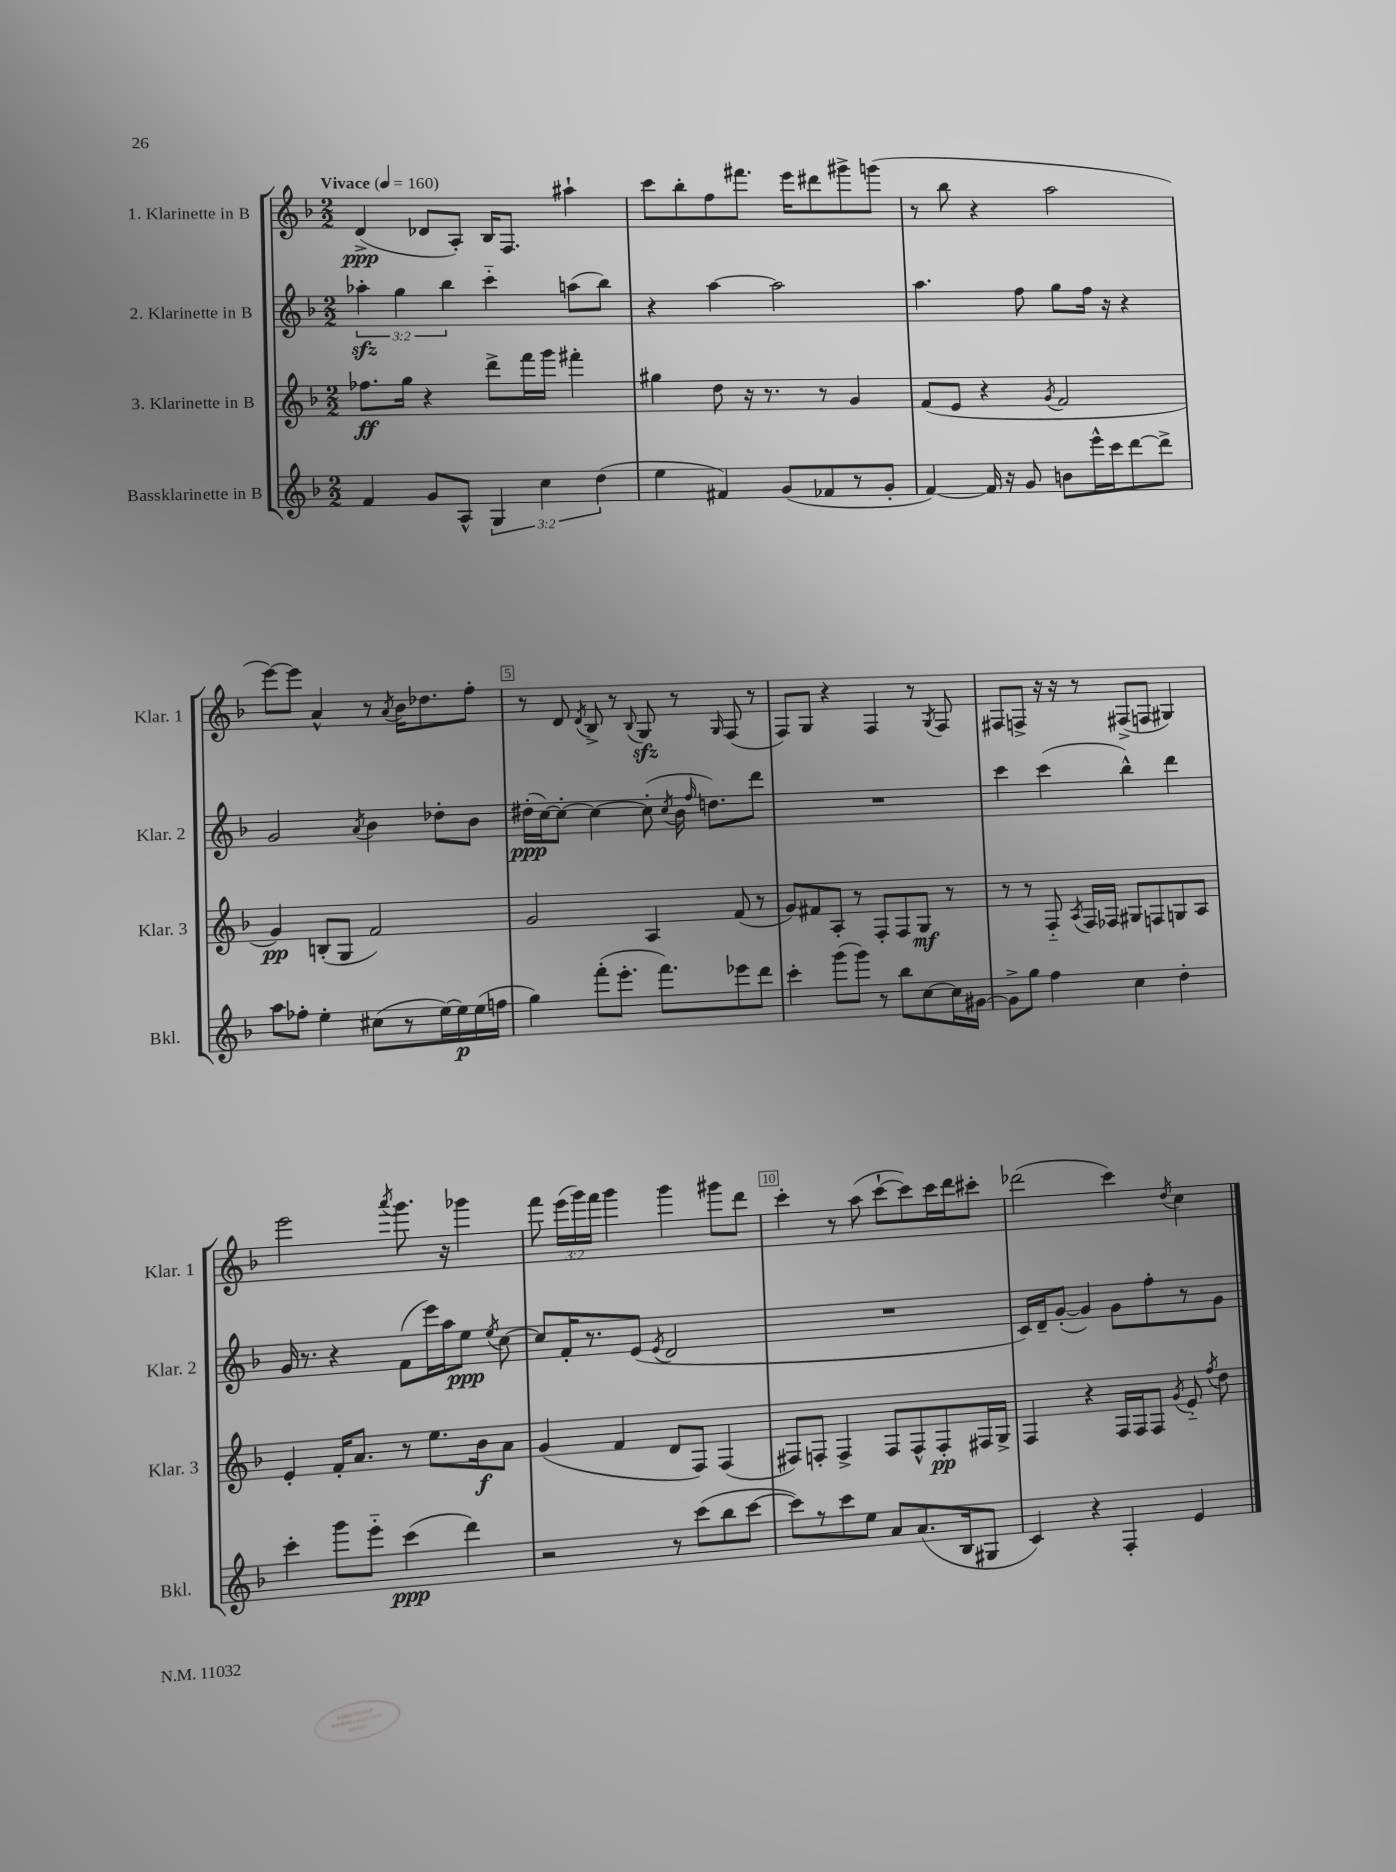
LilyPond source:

<<
\new StaffGroup <<
\new Staff = "s0" \with { instrumentName = "1. Klarinette in B" shortInstrumentName = "Klar. 1" } {
    \clef treble \key f \major \numericTimeSignature \time 2/2 \override Staff.TupletNumber.text = #tuplet-number::calc-fraction-text \tempo "Vivace" 4 = 160
    \autoBeamOff d'4->\ppp( des'8[ a8]-.) bes16[ f8.] ais''4-! |
    c'''8[ bes''8-. f''8 fis'''8.] e'''16[ dis'''8 gis'''8-> g'''8]( |
    r8 bes''8 r4 a''2 |
    e'''8[~) e'''8] a'4-^ r8 \acciaccatura { a'8 } bes'16[ des''8. f''8]-. |
    r8 d'8 \acciaccatura { d'8 } bes8-> r8 \appoggiatura { bes8 } g8\sfz r8 \grace { g16 } f8( r8 |
    f8[) g8] r4 f4 r8 \acciaccatura { g8 } f8 |
    fis8[ f8]-> r16 r16 r8 fis8[->( f8] gis4) |
    e'''2 \acciaccatura { a'''8 } g'''8. r16 ges'''4 |
    f'''8 \tuplet 3/2 { e'''16[( g'''16) f'''16] } g'''4 g'''4 gis'''8[ d'''8] |
    c'''4-. r8 a''8( c'''8[~-! c'''8) c'''16 d'''16 cis'''8]-. |
    des'''2( c'''4) \acciaccatura { d''8 } c''4 \bar "|." |
}
\new Staff = "s1" \with { instrumentName = "2. Klarinette in B" shortInstrumentName = "Klar. 2" } {
    \clef treble \key f \major \numericTimeSignature \time 2/2 \override Staff.TupletNumber.text = #tuplet-number::calc-fraction-text
    \autoBeamOff \tuplet 3/2 { aes''4-.\sfz g''4 bes''4 } c'''4-_ a''8[( bes''8]) |
    r4 a''4~ a''2 |
    a''4. f''8 g''8[ f''16] r16 r4 |
    g'2 \acciaccatura { a'8 } bes'4 des''8[-. bes'8] |
    dis''16[-.\ppp( c''16~) c''8]~-. c''4~ c''8-.( \acciaccatura { c''8 } bes'16 \grace { f''16 } d''8.[) d'''8] |
    R1 |
    c'''4 c'''4( bes''4-^) d'''4 |
    g'16 r8. r4 f'8[( e'''16) a''16 e''8]\ppp \acciaccatura { e''8 } c''8~ |
    c''8[ f'16-. r8. e'8]( \acciaccatura { e'8 } d'2 |
    R1 |
    c'16[) d'16-- g'8]~-.( g'4) g'8[ f''8-. r8 g'8] \bar "|." |
}
\new Staff = "s2" \with { instrumentName = "3. Klarinette in B" shortInstrumentName = "Klar. 3" } {
    \clef treble \key f \major \numericTimeSignature \time 2/2
    \autoBeamOff fes''8.[\ff g''16] r4 d'''8[-> f'''16 g'''16] fis'''4-. |
    gis''4 d''8 r16 r8. r8 g'4 |
    f'8[( e'8] r4 \acciaccatura { g'8 } f'2 |
    g'4\pp) b8[-.( g8] f'2) |
    g'2 a4 f'8( r8 |
    g'8[) fis'8 a8]-. r8 f8[-. f8 g8]\mf r8 |
    r8 r8 f8-_ \acciaccatura { a8 } f16[ fes16] gis8[ f8 g8 a8] |
    e'4-. f'16[-. a'8.] r8 e''8.[ bes'16\f a'8] |
    g'4( f'4 d'8[ f8]) f4( |
    fis8[) f8]-. f4-> f8[ f8-^ f8-.\pp fis16 g16]-> |
    f4 r4 f16[ f16 f8] \acciaccatura { g'8 } e'8-_ \acciaccatura { f''8 } d''8 \bar "|." |
}
\new Staff = "s3" \with { instrumentName = "Bassklarinette in B" shortInstrumentName = "Bkl." } {
    \clef treble \key f \major \numericTimeSignature \time 2/2 \override Staff.TupletNumber.text = #tuplet-number::calc-fraction-text
    \autoBeamOff f'4 g'8[ a8]-^ \tuplet 3/2 { g4 c''4 d''4( } |
    e''4 fis'4) g'8[( fes'8 r8 g'8]-. |
    f'4~) f'16 r16 g'8 b'8[ e'''16-^ c'''16 d'''8~ d'''8]-> |
    a''8[ fes''8]-. e''4-. cis''8[( r8 e''16~) e''16\p e''16( f''16] |
    g''4) f'''8[-.( e'''8.]-. f'''8.[) ees'''8 d'''8] |
    c'''4-. g'''8[( g'''8]) r8 bes''8[ c''8~ c''16 gis'16]~ |
    gis'8[-> g''8] f''4 c''4 d''4-. |
    c'''4-. g'''8[ e'''8]-_ c'''4\ppp( d'''4) |
    r2 r8 c'''8[( bes''8 c'''8]~ |
    c'''8[) r8 c'''8 e''8] a'8[ a'8.( bes16 gis8] |
    c'4) r4 f4-. e'4 \bar "|." |
}
>>
>>
\layout { \context { \Score \override BarNumber.break-visibility = ##(#f #t #t) barNumberVisibility = #(every-nth-bar-number-visible 5) \override BarNumber.stencil = #(make-stencil-boxer 0.1 0.3 ly:text-interface::print) } }
